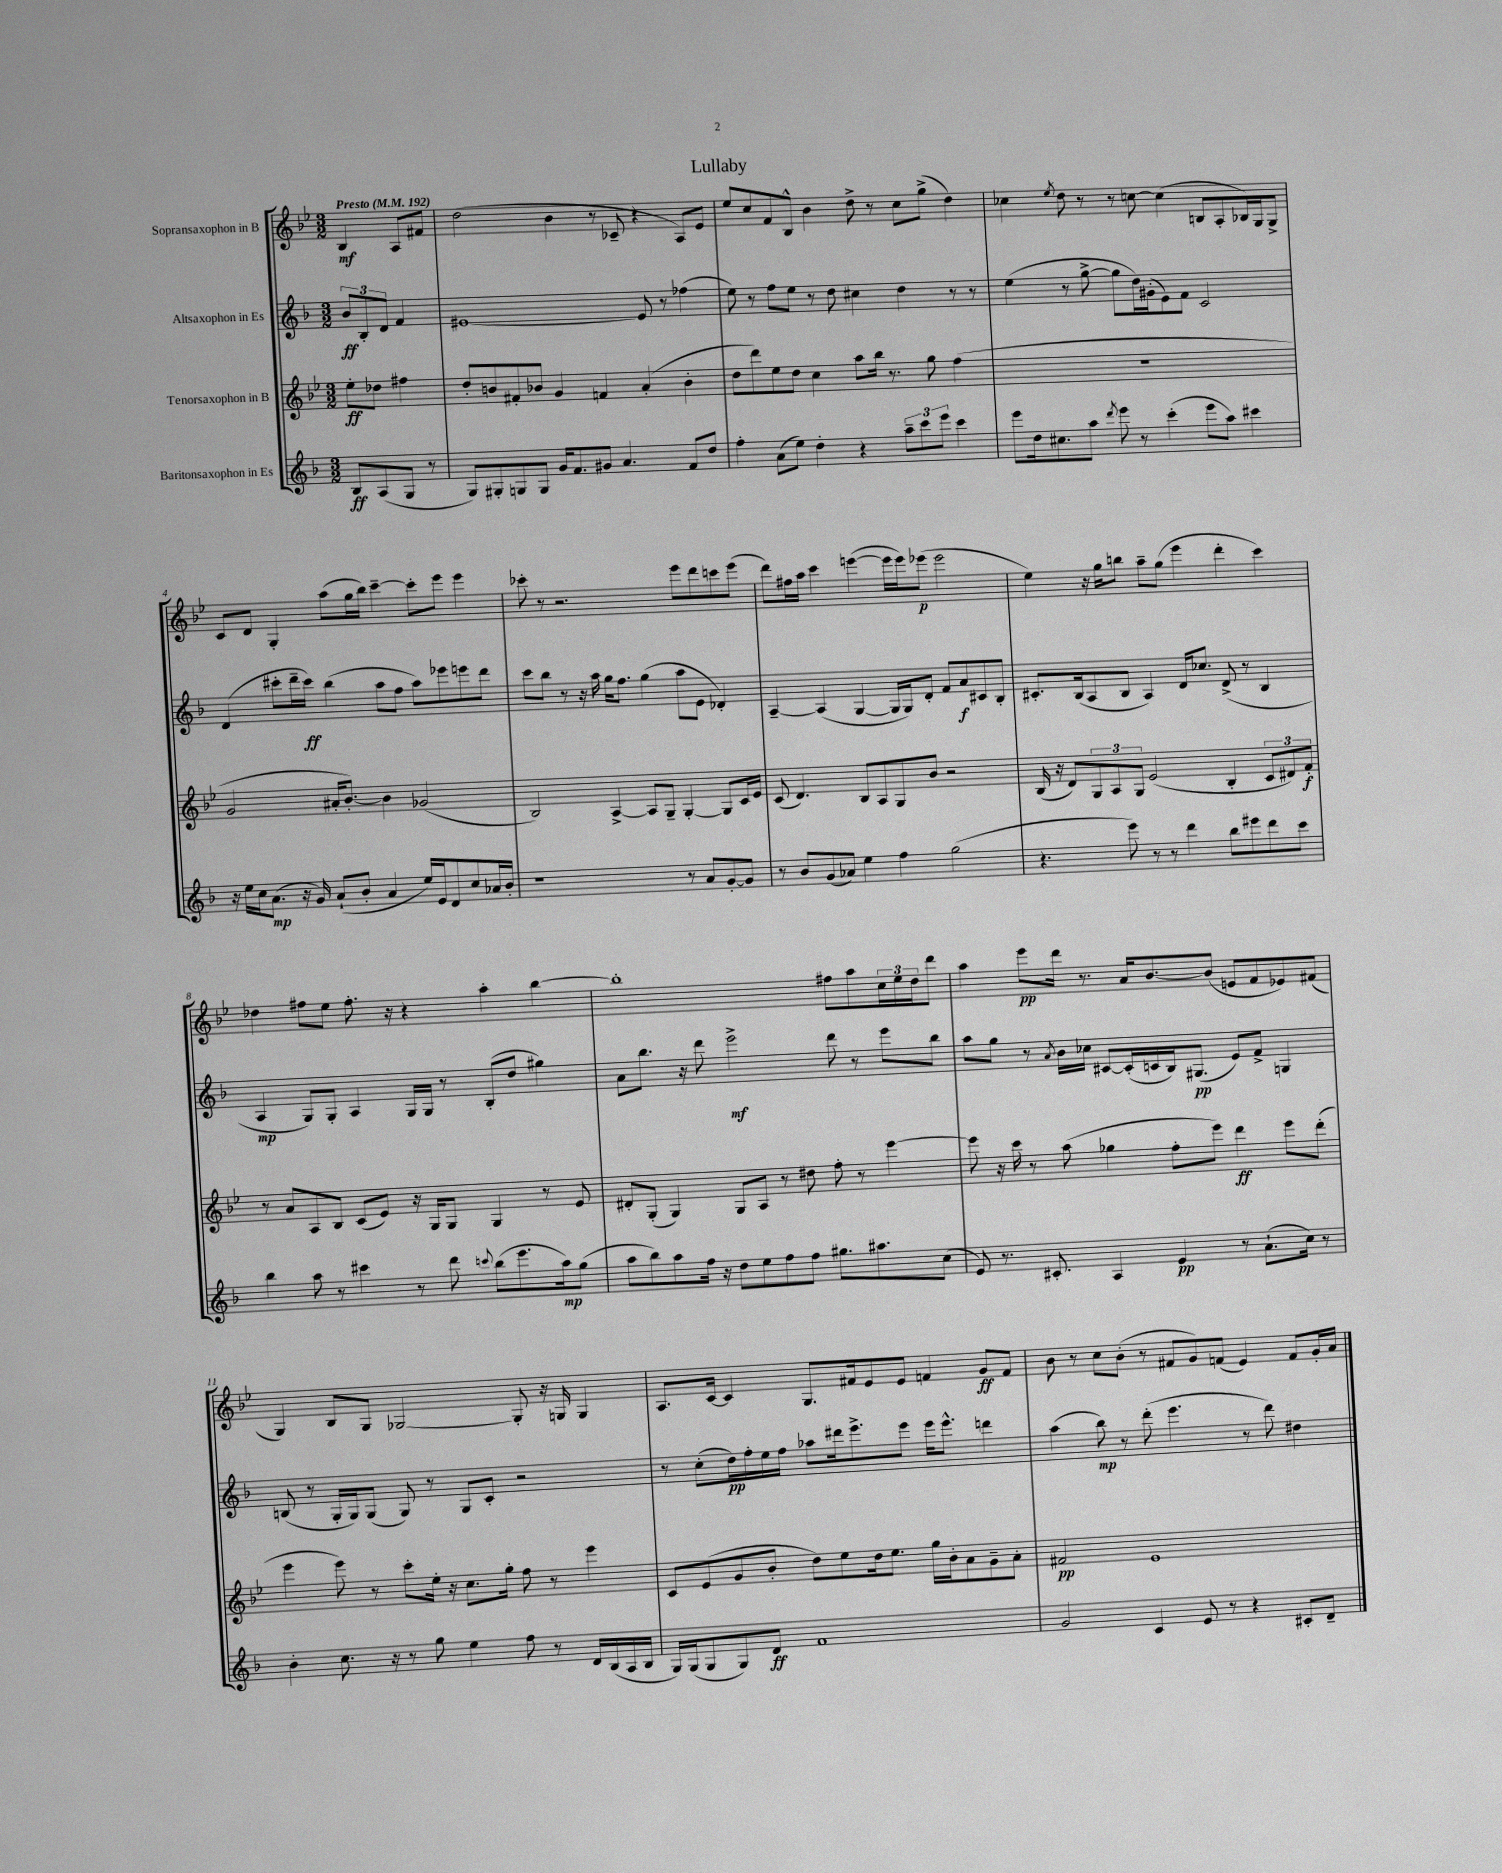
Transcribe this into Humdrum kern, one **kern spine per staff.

**kern	**kern	**kern	**kern
*staff4	*staff3	*staff2	*staff1
*clefG2	*clefG2	*clefG2	*clefG2
*k[b-]	*k[b-e-]	*k[b-]	*k[b-e-]
*M3/2	*M3/2	*M3/2	*M3/2
*MM192	*MM192	*MM192	*MM192
8B-	8ee-'	12b-	4B-
.	.	12B-'	.
(8A	8dd-	.	.
.	.	12d	.
8G	4ff#	4f	8A
8r	.	.	8f#
=	=	=	=
8G)	8dd'	[1e#	(2dd
8G#'	8b	.	.
8G	8f#'	.	.
8G	8b-	.	.
16g	4g	.	4b-
8.f	.	.	.
8g#	4f	.	8r
4.a	.	.	8c-~
.	(4a'	8e#]	4r
.	.	8r	.
8f	4b-'	(4ff-	8A)
8dd	.	.	8e-
=	=	=	=
4ff'	8dd	8ee)	8ee-
.	8ddd)	8r	8cc
(8a	8ee-	8ff	8f
8ee)	8dd	8ee	8B-^^
4dd'	4cc	8r	4b-
.	.	8dd	.
4r	8aa	4cc#	8dd^
.	16bb-	.	8r
.	8.r	.	.
12aa~	.	4dd	8cc
12ccc	.	.	.
.	8gg	.	(8gg^
12eee	.	.	.
4ccc	(4ff	8r	4dd)
.	.	8r	.
=	=	=	=
8eee	1.r	(4ee	4cc-
16dd	.	.	.
8.cc#	.	.	.
.	.	.	8qee-
.	.	8r	8dd
8aa	.	[8gg^	8r
8qddd	.	.	.
8eee	.	8gg]	8r
8r	.	16dd)	[8cc
.	.	(16g#'	.
(4ccc'	.	8e)	(4cc]
.	.	8f	.
8eee	.	2c	8B
8aa)	.	.	8A'
4ccc#	.	.	16B-)
.	.	.	16G
.	.	.	8G^
=	=	=	=
16r	2g	(4d	8c
16ee	.	.	.
16cc	.	.	8d
(8.a	.	.	.
.	.	8ccc#'	4G'
16r	.	16ddd~	.
16g)	.	16ccc#)	.
(8a`	16a#'	(4bb-	(8aa
.	[8.b-')	.	.
8b-'	.	.	16gg
.	.	.	16bb-)
4a	4b-]	8aa	[4ccc~
.	.	8ff	.
16ee)	(2g-	8aa)	8ccc']
16e	.	.	.
8d	.	8eee-	8eee-
8cc	.	8eee	4eee-
16a-	.	8ddd	.
16b-'	.	.	.
=	=	=	=
1r	2B-)	8ccc	8ccc-'
.	.	8bb-	8r
.	.	8r	2.r
.	.	16r	.
.	.	16aa	.
.	[4A^	16gg	.
.	.	8.ff	.
.	8A]	(4gg	.
.	8G~	.	.
8r	[4G'	8aa	8eee-
8a	.	8e	8ddd
[8g'	8G]	4d-')	8ccc
8g]	16c	.	(8eee-
.	16e-	.	.
=	=	=	=
8r	(8c	[4A~	8ddd)
8b-	4.d)	.	16ff#
.	.	.	16aa
(8g	.	(4A]	4ccc
8a-)	.	.	.
4ee	8B-	[4G	([4eee
.	8A	.	.
4ff	8G	16G]	16eee]
.	.	16G)	16eee)
.	8b-	8d'	(8eee-
(2gg	2r	8f	2eee-
.	.	8a	.
.	.	8c#	.
.	.	8B-'	.
=	=	=	=
4.r	(16B-	8.c#'	4ee-)
.	16r	.	.
.	8d)	.	.
.	.	(16B-	.
.	12G	8A	16r
.	.	.	16gg
.	12A	.	.
8eee)	.	8B-	8bb
.	12G	.	.
8r	(2e-	4A)	8aa~
8r	.	.	(8gg
4ddd	.	16d	4eee-
.	.	8.cc-	.
8bb-	4B-'	(8d^	4ddd'
8eee#	.	8r	.
8ddd	12c	4B-	4ccc)
.	12d#)	.	.
8ccc	.	.	.
.	12f'	.	.
=	=	=	=
4bb-	8r	4A	4dd-
.	8a	.	.
8aa	8A	8G)	8ff#
8r	8B-	8G'	8ee-
4ccc#	(8c	4A	8.ff#'
.	8e-)	.	.
.	.	.	16r
8r	16r	16G	4r
.	16G	16G	.
8ddd	8G	8r	.
8qqccc	.	.	.
(8bb-	4G	(8B-'	4aa'
8.eee	.	8dd	.
.	8r	4gg#)	[4bb-
16aa)	.	.	.
(8gg	8e-	.	.
=	=	=	=
8aa	8d#'	8a	1bb-']
8bb-)	(8G'	8.bb-	.
8aa	4G)	.	.
.	.	16r	.
16ff	.	8ddd	.
16r	.	.	.
8dd	8G	2eee^	.
8ee	8A	.	.
8ff	8r	.	.
8ff	8dd#	.	.
8.gg#	8ff'	8ddd	8ff#
.	8r	8r	8aa
8.aa#	.	.	.
.	[4eee-	8eee	24cc
.	.	.	24ee-
.	.	.	24dd
(8cc	.	8bb-	8ddd
=	=	=	=
8e)	8eee-]	8aa	4aa
8.r	16r	8gg	.
.	16ccc	.	.
.	8r	8r	8eee-
8.c#'	.	.	.
.	.	8qa	.
.	(8aa	16b-	16ddd
.	.	16cc-	8.r
4A	4gg-	[8c#	.
.	.	(16c#']	16a
.	.	16c	[8.b-
4e	8ff'	16B-)	.
.	.	(8.G#	.
.	8eee-)	.	(8b-]
8r	4ddd	8e)	8e
(8.a`	.	8f^	8f
.	8eee-	4G	8e-)
16cc)	.	.	.
8r	(8ddd'	.	(8f#
=	=	=	=
4b-'	4eee-	(8B	4G)
.	.	8r	.
8.cc	8eee-)	16G'	8B-
.	.	16G)	.
.	8r	(8G	8G
16r	.	.	.
8r	8ccc'	8G)	[2G-
8gg	16ee-'	8r	.
.	16r	.	.
4ee	8.cc	8G	.
.	.	8c'	.
.	16gg'	.	.
8ff	8ff	2r	8G-']
8r	8r	.	16r
.	.	.	16G
16d	4eee-	.	4G
(16B-	.	.	.
16A	.	.	.
16B-	.	.	.
=	=	=	=
16G)	8c	8r	8.A
(16G	.	.	.
8G	(8e-	(8cc'	.
.	.	.	[16c
8G)	8g	16dd)	4c]
.	.	16ff'	.
8d	8b-'	16ee	.
.	.	16ff	.
1f	8dd)	8aa-	8.G
.	8ee-	16ddd#	.
.	.	8.eee^	16f#
.	16dd	.	8e-
.	8.ee-	.	.
.	.	8eee	8e-
.	16gg	16eee	4f
.	16b-'	8.eee^^	.
.	8a	.	.
.	8g~	4ddd	8g
.	8a'	.	8f
=	=	=	=
2g	2f#	(4aa	8b-
.	.	.	8r
.	.	8bb-)	8cc
.	.	8r	(8b-'
4c	1e-	(8ddd'	8r
.	.	4.eee	8f#
8e	.	.	8g)
8r	.	.	(8f
4r	.	8r	4e-)
.	.	8ddd)	.
8c#'	.	4dd#	8f
8d~	.	.	16g'
.	.	.	16a
==	==	==	==
*-	*-	*-	*-
